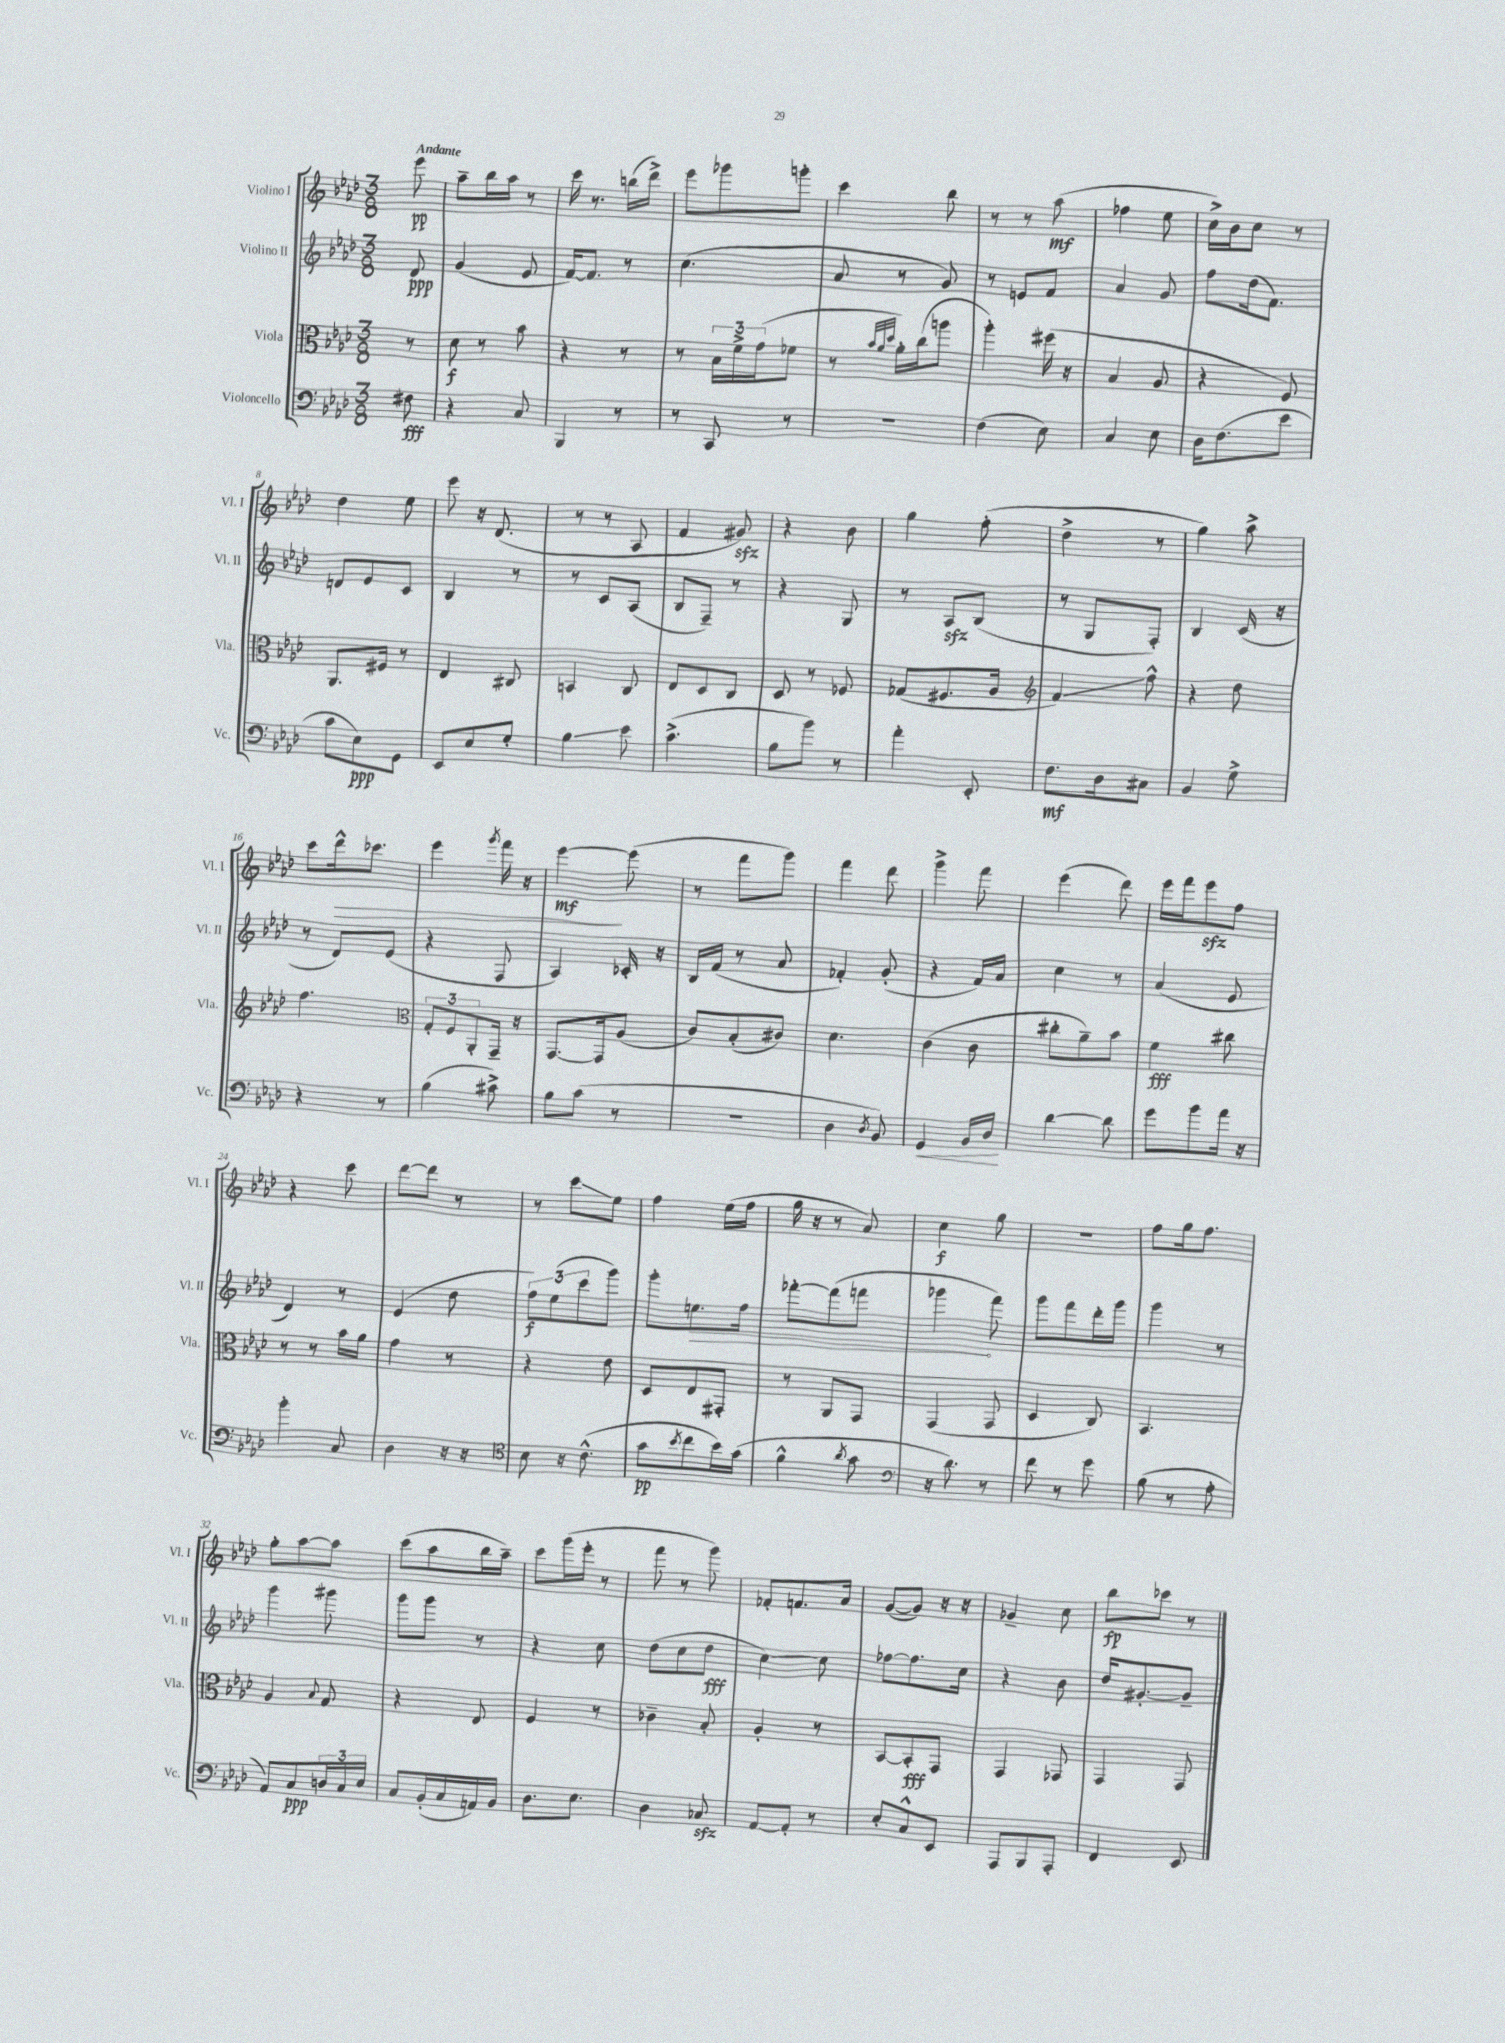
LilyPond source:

<<
\new StaffGroup <<
\new Staff = "s0" \with { instrumentName = "Violino I" shortInstrumentName = "Vl. I" } {
    \clef treble \key aes \major \numericTimeSignature \time 3/8 \partial 8 \tempo "Andante"
    ees'''8\pp |
    aes''8-- bes''16 aes''16 r8 |
    c'''16 r8. b''16( des'''16->) |
    ees'''8 ges'''8 g'''8-. |
    c'''4 bes''8 |
    r8 r8 aes''8\mf( |
    fes''4 ees''8 |
    c''16->) bes'16 c''8 r8 |
    des''4 ees''8 |
    ees'''8 r16 des'8.( |
    r8 r8 aes8 |
    f'4 gis'8\sfz) |
    r4 bes'8 |
    g''4 f''8-.( |
    des''4-> r8 |
    g''4) aes''8-> |
    c'''8 des'''16-^\> ces'''8. |
    ees'''4 \acciaccatura { g'''8 } f'''16 r16 |
    ees'''4~\mf\! ees'''8( |
    r8 f'''8 g'''8) |
    f'''4 des'''8 |
    g'''4-> f'''8 |
    ees'''4( des'''8) |
    ees'''16 f'''16 ees'''8\sfz f''8 |
    r4 c'''8 |
    des'''8~ des'''8 r8 |
    r8 c'''8\glissando ees''8 |
    f''4 ees''16( f''16 |
    g''16 r16 r8 aes'8) |
    c''4\f g''8 |
    R4. |
    f''8 g''16 f''8. |
    g''8-. aes''8~ aes''8 |
    c'''8( aes''8 bes''16 aes''16--) |
    c'''8 g'''16( ees'''16-. r8 |
    f'''8 r8 g'''8) |
    fes'8-. f'8. aes'16 |
    g'8~( g'8) r16 r16 |
    ges'4-- c''8 |
    bes''8\fp ces'''8 r8 \bar "|." |
}
\new Staff = "s1" \with { instrumentName = "Violino II" shortInstrumentName = "Vl. II" } {
    \clef treble \key aes \major \numericTimeSignature \time 3/8 \partial 8
    des'8\ppp |
    g'4( ees'8 |
    f'16~) f'8. r8 |
    c''4.( |
    aes'8 r8 g'8) |
    r8 e'8 f'8 |
    aes'4 g'8 |
    f''8 des''16( f'8.) |
    d'8 ees'8 c'8 |
    bes4 r8 |
    r8 c'8 aes8( |
    bes8 f8--) r8 |
    r4 g8 |
    r8 aes8\sfz bes8( |
    r8 g8 f8-.) |
    bes4 c'16( r16 |
    r8 des'8) ees'8( |
    r4 f8 |
    aes4) ces'16-. r16 |
    bes16 f'16( r8 aes'8 |
    fes'4-.) g'8-.( |
    r4 f'16) aes'16 |
    c''4 r8 |
    aes'4( ees'8 |
    des'4) r8 |
    ees'4( des''8 |
    \tuplet 3/2 { f''8\f) ees''8( c'''8 } g'''8) |
    g'''8-. \once \override Hairpin.circled-tip = ##t e''8.\> f''16 |
    fes'''8~-. fes'''8( f'''8 |
    ges'''4\! f'''8) |
    g'''8 f'''8 des'''16-. g'''16 |
    g'''4 r8 |
    g'''4 gis'''8 |
    g'''8 g'''8 r8 |
    r4 c''8 |
    des''8( c''8 des''8\fff |
    c''4~) c''8 |
    fes''8~ fes''8. c''16 |
    r4 bes'8 |
    des''16 gis'8.~-. gis'8-- \bar "|." |
}
\new Staff = "s2" \with { instrumentName = "Viola" shortInstrumentName = "Vla." } {
    \clef alto \key aes \major \numericTimeSignature \time 3/8 \partial 8
    r8 |
    des'8\f r8 bes'8 |
    r4 r8 |
    r8 \tuplet 3/2 { bes16 f'16-> g'16( } fes'8 |
    r8 \grace { bes'32 aes'32 des''32 } aes'16-.) c''16( a''8 |
    aes''4-.) fis''16( r16 |
    bes4 aes8 |
    r4 f8) |
    aes,8. fis16 r8 |
    ees4 cis8 |
    b,4 c8 |
    ees8 des8 c8 |
    des8 r8 fes8 |
    ges8( fis8. aes16 |
    \clef treble f'4\glissando) f''8-^ |
    r4 des''8 |
    f''4. |
    \clef alto \tuplet 3/2 { g8-. f8 aes,8-. } g,16-- r16 |
    g,8.~ g,16 aes8( |
    c'8) bes8-.( cis'8) |
    des'4. |
    c'4( c'8 |
    cis''8-. aes'8--) bes'8 |
    f'4\fff cis''8 |
    r8 r8 bes'16 aes'16 |
    g'4 r8 |
    r4 ees'8 |
    des8 ees8 gis,8-. |
    r8 aes,8 g,8 |
    g,4( g,8 |
    des4 c8) |
    bes,4. |
    aes4 \appoggiatura { bes8 } g8 |
    r4 ees8 |
    f4 r8 |
    ces'4-- bes8-. |
    aes4-. r8 |
    bes,8~ bes,8-.\fff g,8 |
    g,4 ges,8 |
    g,4 g,8 \bar "|." |
}
\new Staff = "s3" \with { instrumentName = "Violoncello" shortInstrumentName = "Vc." } {
    \clef bass \key aes \major \numericTimeSignature \time 3/8 \partial 8
    fis8\fff |
    r4 c8 |
    bes,,4 r8 |
    r8 c,8 r8 |
    R4. |
    f4( ees8) |
    c4 ees8 |
    des16 f8.( ees'8 |
    c'8 ees8\ppp) g,8 |
    ees,8 ees8 g8-. |
    bes4\glissando ees'8 |
    c'4.->( |
    bes8 bes'8) r8 |
    aes'4-. ees,8-. |
    f8.\mf des16 cis8 |
    bes,4 g8-> |
    r4 r8 |
    bes4( cis'8->) |
    bes8 c'8( r8 |
    R4. |
    des4 \acciaccatura { des8 } bes,8) |
    g,4\< bes,16 des16\! |
    des'4~ des'8 |
    g'8 bes'8 aes'16 r16 |
    bes'4-. c8 |
    des4 r16 r16 |
    \clef tenor bes8 r16 c'8.-^( |
    g'8\pp \acciaccatura { bes'8 } c''8 bes'16) g'16( |
    f'4-^ \acciaccatura { aes'8 } g'8 |
    \clef bass r16 des'8.) r8 |
    f'8 r8 g'8 |
    bes8( r8 aes8-. |
    aes,8) c8\ppp \tuplet 3/2 { d16 c16 ees16 } |
    c8 bes,16-.( c16 a,16) bes,16 |
    des8. ees8. |
    des4 ces8\sfz |
    aes,8~ aes,8-. r8 |
    ees8-. c8-^ ees,8 |
    aes,,8 bes,,8 aes,,8-. |
    f,4 ees,8 \bar "|." |
}
>>
>>
